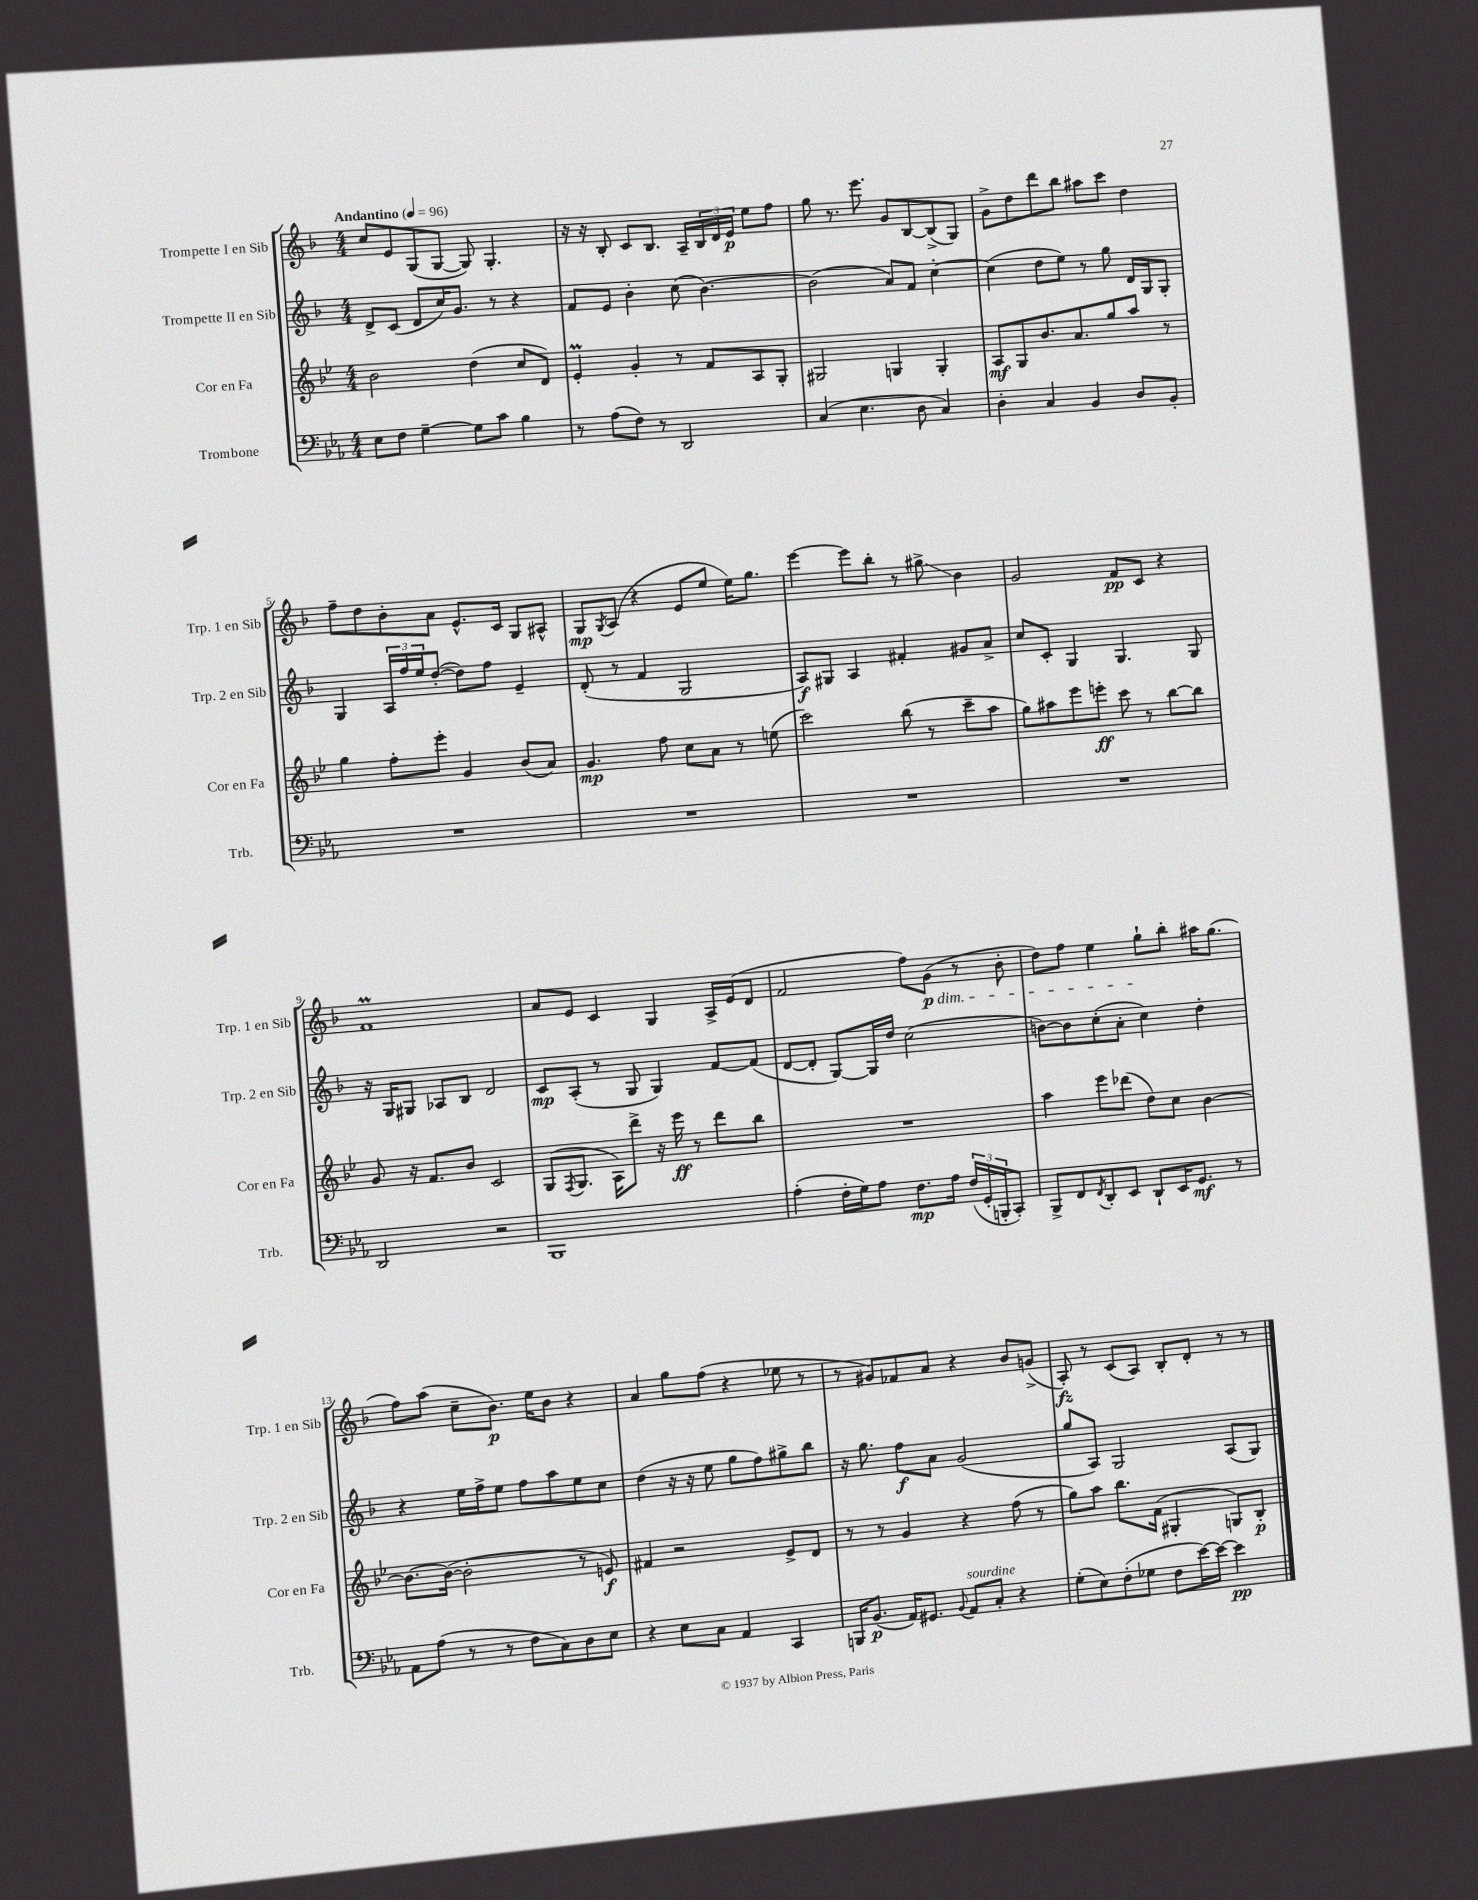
<<
\new StaffGroup <<
\new Staff = "s0" \with { instrumentName = "Trompette I en Sib" shortInstrumentName = "Trp. 1 en Sib" } {
    \clef treble \key f \major \numericTimeSignature \time 4/4 \tempo "Andantino" 4 = 96
    c''8 e'8 g8( g8~ g8) g4.-. |
    r16 r16 bes8-. c'8 bes8. a16-- \tuplet 3/2 { bes16 d'16 e'16\p } e''8 f''8 |
    g''8 r8. e'''8. g'8 bes8~ bes8->( g8) |
    g'8-> d''8 d'''8 bes''8 ais''8 c'''8 d''4 |
    f''8-- d''8 bes'8-. a'8 e'8.-^ c'16 g8 ais8-^ |
    g8\mp \acciaccatura { g8 } a8( r4 e'8 e''8 e''16) g''8. |
    e'''4~ e'''8 bes''8-. r8 gis''8->\glissando bes'4 |
    g'2 f'8\pp c'8 r4 |
    f'1\prall |
    a'8 e'8 c'4 g4 a16-> e'16( d'8 |
    f'2 f''8) g'8\p\dim( r8 bes'8-. |
    d''8) f''8 e''4 g''8-!\! bes''8-. ais''16 g''8.( |
    f''8) a''8( c''8-- bes'8.\p) e''16 bes'8 r4 |
    a'4 g''8 f''8( r4 ees''8 r8 |
    r8 gis'8) fes'8 a'8 r4 bes'8 g'8->( |
    a8-.\fz) r8 c'8( a8) bes8-. d'8-. r8 r8 \bar "|." |
}
\new Staff = "s1" \with { instrumentName = "Trompette II en Sib" shortInstrumentName = "Trp. 2 en Sib" } {
    \clef treble \key f \major \numericTimeSignature \time 4/4
    d'8-> c'8( d'8 c''16) g'8. r8 r4 |
    f'8 e'8 bes'4-. c''8( bes'4.~) |
    bes'2( a'8) f'8 c''4~-. |
    c''4( d''8 e''8) r8 g''8 d'16 g16 g8-. |
    g4 \tuplet 3/2 { a16 f''16 e''16 } d''8~-.( d''8) f''8 e'4-- |
    d'8-.( r8 f'4 g2 |
    a8\f) gis8 a4 fis'4-. gis'8 a'8-> |
    c''8 c'8-. g4 g4. g8 |
    r16 g16 gis8 aes8 bes8 d'2 |
    c'8\mp a8-.( r8 g8 g4) f'8~ f'8( |
    d'8~ d'8-. g8~) g16 d''16 c''2( |
    b'8~) b'8 c''8-.( a'8-. c''4) d''4-. |
    r4 e''16 f''16-> e''8 f''8 a''8 e''8 c''8 |
    d''4( r16 r16 e''8 g''8 f''8) gis''8-> bes''8 |
    r16 g''8. f''8\f a'8 g'2( |
    g''8 a8) g2 a8( g8) \bar "|." |
}
\new Staff = "s2" \with { instrumentName = "Cor en Fa" shortInstrumentName = "Cor en Fa" } {
    \clef treble \key bes \major \numericTimeSignature \time 4/4
    bes'2 d''4( c''8 d'8) |
    ees'4-.\prall g'4-. r8 f'8 a8 g8-. |
    gis2 g4 g4-. |
    a8\mf g8 bes'8. a'8. g''8 a''8 r8 |
    g''4 f''8-. ees'''8-. g'4 bes'8( a'8) |
    g'4.\mp f''8 c''8 a'8 r8 e''8( |
    c'''2) bes''8( r8 c'''8-- a''8 |
    g''8) ais''8 ees'''8 e'''8-.\ff c'''8 r8 bes''8~ bes''8 |
    g'8 r16 f'8. bes'8 c'2 |
    g8( \acciaccatura { f8 } g8. a16) d'''8-> r16 ees'''16\ff r8 d'''8 bes''8 |
    R1 |
    a''4 ees'''8 des'''8( d''8) c''8 bes'4~ |
    bes'8.~ bes'16~( bes'2-. r8 e'8\f) |
    fis'4 r2 ees'8-> d'8 |
    r8 r8 g'4 r4 f''8( r8 |
    g''8) a''8 bes''8. f'16( gis4-. g8) bes8-.\p \bar "|." |
}
\new Staff = "s3" \with { instrumentName = "Trombone" shortInstrumentName = "Trb." } {
    \clef bass \key ees \major \numericTimeSignature \time 4/4
    ees8 f8 g4~-- g8 c'8 bes4 |
    r8 aes8( f8) r8 d,2 |
    c4( ees4. d8 c4) |
    d4-. c4 bes,4 d8 bes,8-. |
    R1 |
    R1 |
    R1 |
    R1 |
    d,2 r2 |
    bes,,1 |
    aes4-.( f16-. g16) aes8 f8.\mp aes16 \tuplet 3/2 { f16( g,16-. b,,16-. } c,8-.) |
    bes,,8-> f,8 \acciaccatura { f,8 } d,8-. ees,8 d,8-! ees,16 g,8.\mf r8 |
    aes,8 aes8( r8 r8 f8 c8) d8 ees8 |
    r4 ees8 c8 aes,4 c,4 |
    b,,16 bes,8.\p( aes,16) gis,8. \appoggiatura { bes,8 } aes,8^\markup { \italic "sourdine" } c8-. r4 |
    g8-.( ees8) f8-.( ges8 f8 ees'16~) ees'16~ ees'4\pp \bar "|." |
}
>>
>>
